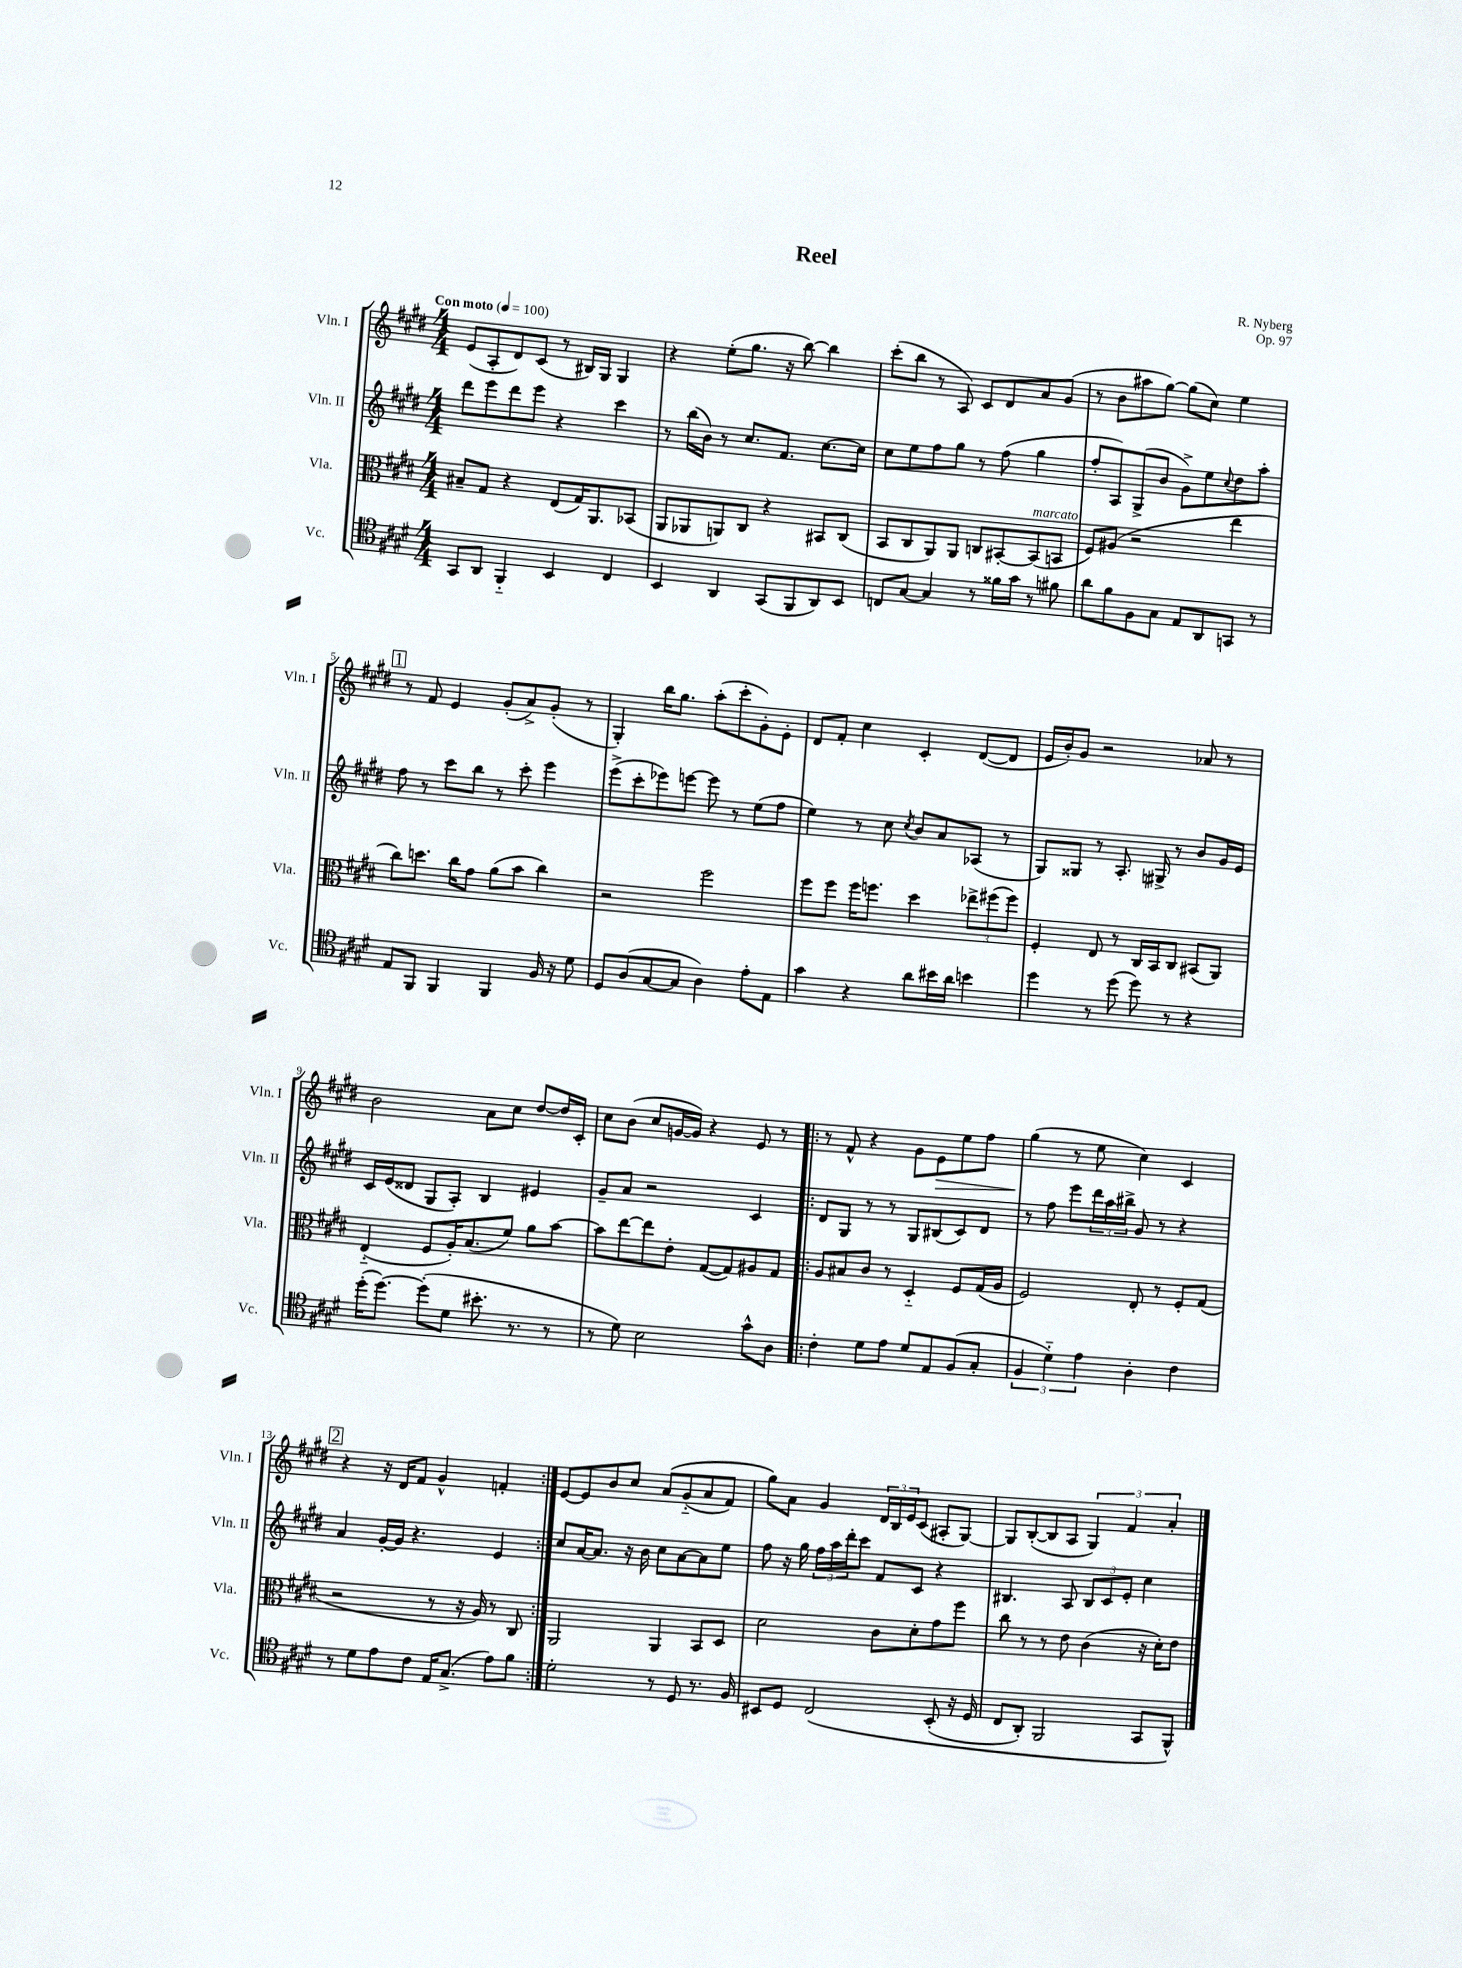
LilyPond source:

\header { title = "Reel" composer = "R. Nyberg" opus = "Op. 97" }
<<
\new StaffGroup <<
\new Staff = "s0" \with { instrumentName = "Vln. I" shortInstrumentName = "Vln. I" } {
    \clef treble \key e \major \numericTimeSignature \time 4/4 \tempo "Con moto" 4 = 100
    e'8( a8-. dis'8) cis'8( r8 bis16) gis16 gis4 |
    r4 e''8-.( gis''8. r16 b''8~) b''4 |
    cis'''8-.( b''8 r8 a8) cis'8 dis'8 a'8 gis'8( |
    r8 b'8 ais''8 gis''8~) gis''8( cis''8) e''4 |
    \mark \markup { \box "1" } r8 fis'8 e'4 gis'8-.( a'8->) gis'8-.( r8 |
    gis4-.) b''16 gis''8. a''8-.( cis'''8-. gis'8-.) e'8-. |
    dis'8 fis'8-. cis''4 cis'4-. dis'8~( dis'8 |
    e'16 b'16-.) gis'8 r2 aes'8 r8 |
    b'2 a'8 cis''8 dis''8~ dis''16 cis'16-. |
    cis''8 b'8( cis''8 g'16~ g'16) r4 e'8 r8 |
    \repeat volta 2 { r8 fis'8-^ r4 gis'8 e'8\> e''8 fis''8 |
    gis''4\!( r8 e''8 cis''4) cis'4 |
    \mark \markup { \box "2" } r4 r16 dis'16 fis'8 gis'4-^ f'4-. | }
    e'8~ e'8 b'8 cis''8 a'8\( gis'8-_( a'8 fis'8) |
    gis''8\) a'8 gis'4 \tuplet 3/2 { dis'16 b16 e'16 } cis'8( ais8-. gis8~) |
    gis8 b8~-.( b8 a8 \tuplet 3/2 { gis4) fis'4 a'4-. } \bar "|." |
}
\new Staff = "s1" \with { instrumentName = "Vln. II" shortInstrumentName = "Vln. II" } {
    \clef treble \key e \major \numericTimeSignature \time 4/4
    dis'''8 e'''8 dis'''8 e'''8 r4 cis'''4 |
    r8 b''16( b'16) r8 cis''8. fis'8. cis''8.~ cis''16 |
    cis''8 e''8 fis''8 gis''8 r8 fis''8( gis''4 |
    fis''8-. a8) gis8->( b'8 gis'8->) e''8 \appoggiatura { cis''8 } dis''8 a''8-. |
    \mark \markup { \box "1" } fis''8 r8 cis'''8 b''8 r8 cis'''8-. e'''4 |
    e'''8->( cis'''8-. ees'''8) e'''8~ e'''8 r8 e''8( fis''8 |
    e''4) r8 cis''8 \acciaccatura { cis''8 } b'8 a'8 aes8( r8 |
    gis8) gisis8 r8 a8.-. gis16-> r8 b'8 gis'16 e'16 |
    cis'16 e'16( disis'8 gis8 a8-.) b4 eis'4 |
    gis'8-- a'8 r2 cis'4 |
    \repeat volta 2 { dis'8 gis8 r8 r8 gis8 bis8( cis'8) dis'8 |
    r8 fis''8 e'''8 \tuplet 3/2 { dis'''16 a''16 bis''16-> } gis'8 r8 r4 |
    \mark \markup { \box "2" } a'4 gis'16~-. gis'16 r4. e'4 | }
    cis''8 a'16~ a'8. r16 b'16 cis''8 a'8~ a'8 e''8 |
    fis''8 r16 gis''16 \tuplet 3/2 { fis''16 a''16 dis'''16-. } cis'''8 fis'8 cis'8 r4 |
    bis4. a8 \tuplet 3/2 { bis8 cis'8 e'8-. } cis''4 \bar "|." |
}
\new Staff = "s2" \with { instrumentName = "Vla." shortInstrumentName = "Vla." } {
    \clef alto \key e \major \numericTimeSignature \time 4/4
    bis8-- gis8 r4 e8( gis16) a,8. bes,8( |
    a,8 aes,8 a,8) cis8 r4 bis,8 cis8( |
    b,8 cis8 a,8) a,8 c8 bis,8~-. bis,8^\markup { \italic "marcato" }( b,8 |
    fis8) ais8( r2 e''4 |
    \mark \markup { \box "1" } cis''8) d''8. cis''16 gis'8 a'8( b'8 cis''4) |
    r2 fis''2 |
    fis''8 fis''8 fis''16 f''8. dis''4 \tuplet 3/2 { ees''8-> fis''8( fis''8) } |
    fis4-. e8 r8 cis16 b,16 cis8 bis,8( a,8) |
    e4-_( fis8 a16-.) b8.( fis'8) a'8 b'8~ |
    b'8 e''8~ e''8 e'8-. gis8~( gis8) ais8 gis8 |
    \repeat volta 2 { a8 bis8 cis'8 r8 dis4-_ fis8 gis16( a16 |
    fis2) e8-. r8 fis8-. gis8( |
    \mark \markup { \box "2" } r2 r8 r16 a16) r8 cis8 | }
    a,2 a,4 b,8 dis8 |
    dis'2 cis'8 dis'8-. gis'8 fis''8 |
    cis''8 r8 r8 e'8 cis'4( r16 dis'16-.) e'8 \bar "|." |
}
\new Staff = "s3" \with { instrumentName = "Vc." shortInstrumentName = "Vc." } {
    \clef tenor \key e \major \numericTimeSignature \time 4/4
    gis,8 a,8 fis,4-_ b,4 cis4 |
    b,4 a,4 gis,8( fis,8 a,8) b,8 |
    c8 gis8~ gis4 r8 fisis'16 gis'16 r8 fis'8 |
    a'8 fis'8 fis8 gis8 e8 a,8 g,8 r8 |
    \mark \markup { \box "1" } e8 fis,8 fis,4 fis,4 fis16 r16 dis'8 |
    dis8 a8( gis8~ gis8 a4) e'8-. e8 |
    gis'4 r4 a'8 bis'16 a'16 b'4 |
    dis''4 r8 dis''8( dis''8) r8 r4 |
    dis''16-.( dis''8.~) dis''8-.( dis'8 bis'8.-. r8. r8 |
    r8 dis'8) b2 gis'8-^ a8 |
    \repeat volta 2 { cis'4-. dis'8 e'8 dis'8 e8 fis8( gis8-. |
    \tuplet 3/2 { fis4 dis'4-_) e'4 } a4-. cis'4 |
    \mark \markup { \box "2" } r8 dis'8 e'8 cis'8 e16 gis8.->( e'8) fis'8 | }
    dis'2-. r8 dis8 r8. fis16 |
    bis,8 dis8 cis2\( bis,8-.( r16 dis16 |
    cis8 a,8-.) fis,2 gis,8 fis,8-^\) \bar "|." |
}
>>
>>
